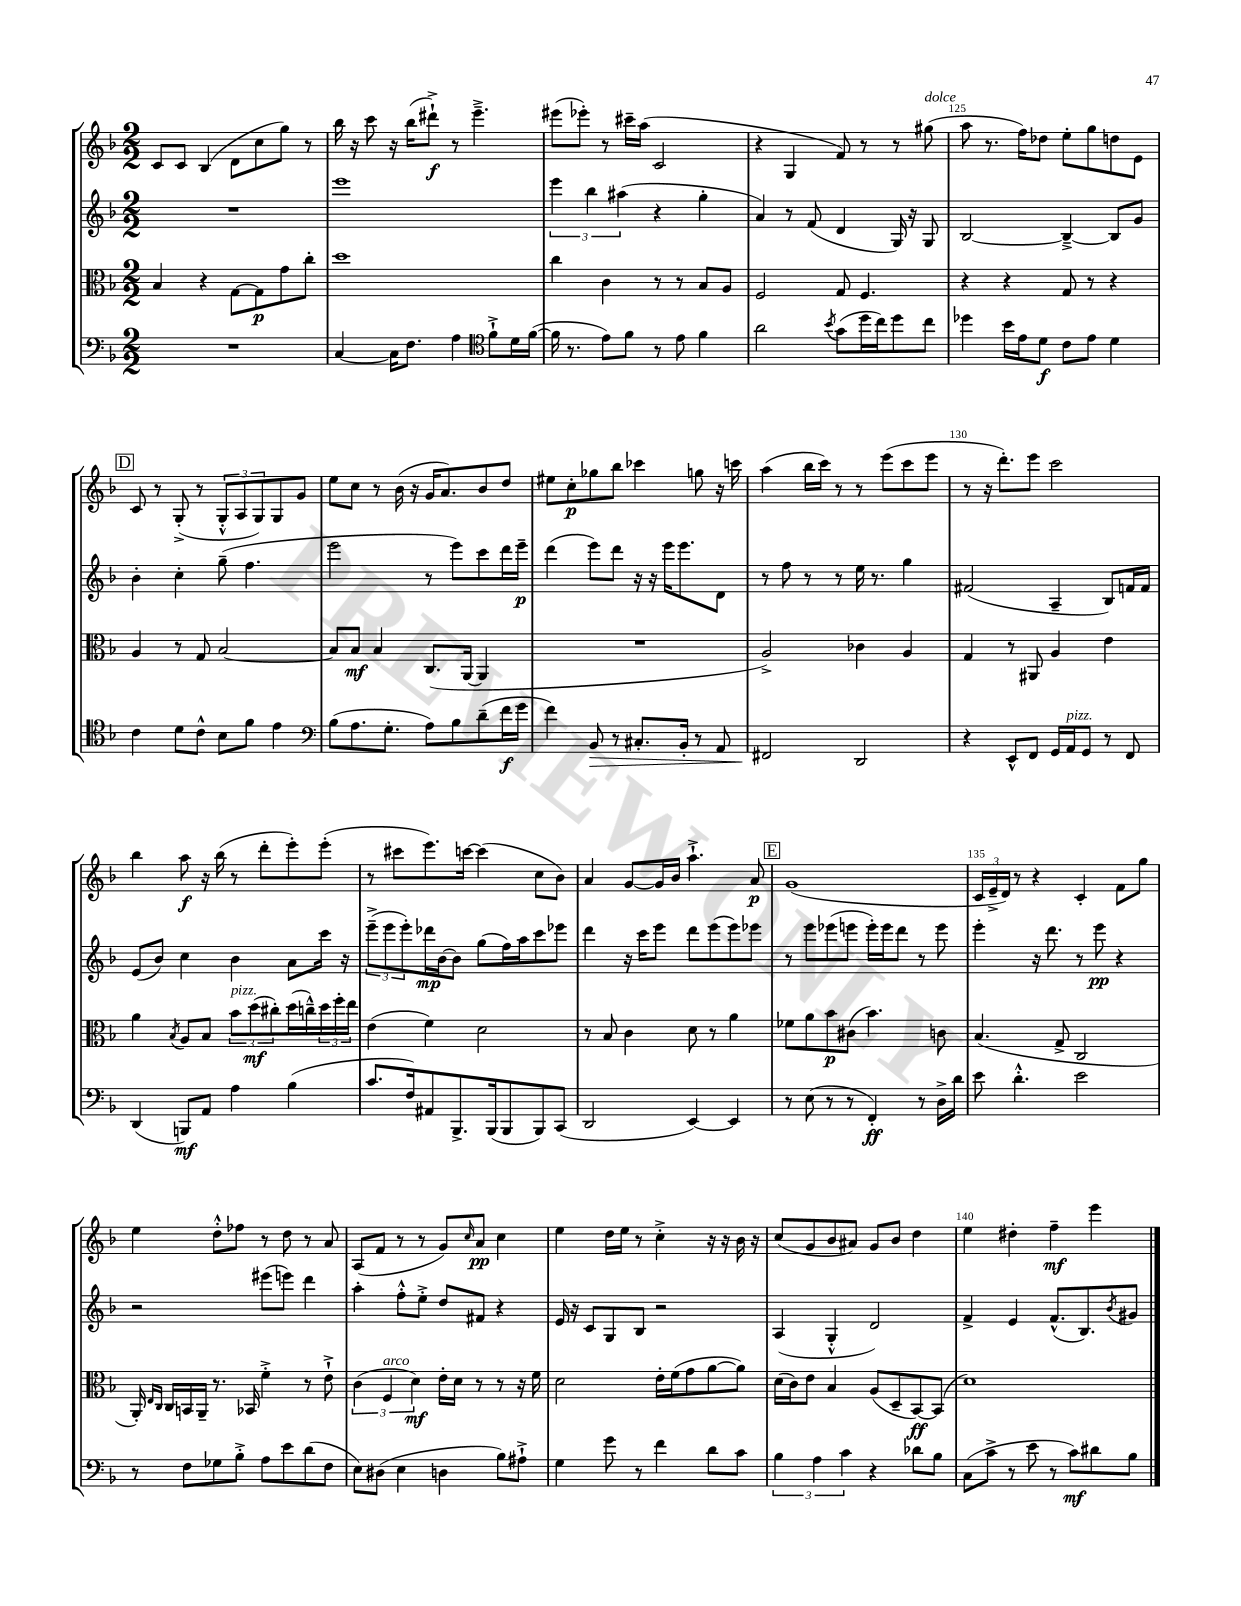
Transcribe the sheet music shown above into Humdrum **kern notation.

**kern	**dynam	**kern	**dynam	**kern	**dynam	**kern	**dynam
*part4	*part4	*part3	*part3	*part2	*part2	*part1	*part1
*staff4	*staff4	*staff3	*staff3	*staff2	*staff2	*staff1	*staff1
*clefF4	*	*clefC3	*	*clefG2	*	*clefG2	*
*k[b-]	*	*k[b-]	*	*k[b-]	*	*k[b-]	*
*M2/2	*	*M2/2	*	*M2/2	*	*M2/2	*
=121	=121	=121	=121	=121	=121	=121	=121
1r	.	4B-/	.	1r	.	8c/L	.
.	.	.	.	.	.	8c/J	.
.	.	4r	.	.	.	(4B-/	.
.	.	[8G\L	.	.	.	8d\L	.
.	.	8G\]	p	.	.	8cc\	.
.	.	8g\	.	.	.	8gg\J)	.
.	.	8cc'\J	.	.	.	8r	.
=122	=122	=122	=122	=122	=122	=122	=122
[4C/	.	1dd	.	1eee	.	16bb-\	.
.	.	.	.	.	.	16r	.
.	.	.	.	.	.	8ccc\	.
16C\KL]	.	.	.	.	.	16r	.
8.F\J	.	.	.	.	.	(16bb-\KL	.
.	.	.	.	.	.	8ddd#X`^\J)	f
4A\	.	.	.	.	.	8r	.
.	.	.	.	.	.	4.eee~^\	.
*clefC4	*	*	*	*	*	*	*
8f`^\L	.	.	.	.	.	.	.
16d\L	.	.	.	.	.	.	.
([16f\JJ	.	.	.	.	.	.	.
=123	=123	=123	=123	=123	=123	=123	=123
16f\]	.	4cc\	.	6eee\	.	(8eee#X\L	.
8.r	.	.	.	.	.	.	.
.	.	.	.	.	.	8eee-X'\J)	.
.	.	.	.	6bb-\	.	.	.
8e\L)	.	4c\	.	.	.	8r	.
.	.	.	.	(6aa#X\	.	.	.
8f\J	.	.	.	.	.	16ccc#X~\LL	.
.	.	.	.	.	.	(16aa\JJ	.
8r	.	8r	.	4r	.	2c/	.
8e\	.	8r	.	.	.	.	.
4f\	.	8B-/L	.	4gg'\	.	.	.
.	.	8A/J	.	.	.	.	.
=124	=124	=124	=124	=124	=124	=124	=124
2a\	.	2F/	.	4a/)	.	4r	.
.	.	.	.	8r	.	4G/	.
.	.	.	.	(8f/	.	.	.
8qb-/	.	.	.	.	.	.	.
(8g\L	.	8G/	.	4d/	.	8f/)	.
16dd\L	.	4.F/	.	.	.	8r	.
16cc\J)	.	.	.	.	.	.	.
8dd\	.	.	.	16G/)	.	8r	.
.	.	.	.	16r	.	.	.
!	!	!	!	!	!	!LO:TX:a:i:t=dolce	!
8cc\J	.	.	.	8G/	.	(8gg#X\	.
=125	=125	=125	=125	=125	=125	=125	=125
4dd-X\	.	4r	.	[2B-/	.	8aa\	.
.	.	.	.	.	.	8.r	.
16b-\LL	.	4r	.	.	.	.	.
16e\J	.	.	.	.	.	16ff\KL)	.
8d\J	f	.	.	.	.	8dd-X\J	.
8c\L	.	8G/	.	4B-~^/_	.	8ee'\L	.
8e\J	.	8r	.	.	.	8gg\	.
4d\	.	4r	.	8B-/L]	.	8ddn\	.
.	.	.	.	8g/J	.	8e\J	.
!!LO:LB:g=z
!!LO:REH:place=s1:t=D
=126	=126	=126	=126	=126	=126	=126	=126
4c\	.	4A/	.	4b-'\	.	8c/	.
.	.	.	.	.	.	8r	.
8d\L	.	8r	.	4cc'\	.	(8G'^/	.
8c^^\J	.	8G/	.	.	.	8r	.
8B-\L	.	[2B-/	.	(8gg~\	.	12G'^^/L	.
.	.	.	.	.	.	12A/	.
8f\J	.	.	.	4.ff\	.	.	.
.	.	.	.	.	.	12G/)	.
4e\	.	.	.	.	.	8G/	.
.	.	.	.	.	.	8g/J	.
=127	=127	=127	=127	=127	=127	=127	=127
*clefF4	*	*	*	*	*	*	*
(8B-\L	.	8B-/L]	.	2eee\	.	8ee\L	.
8.A\	.	8B-/J	mf	.	.	8cc\J	.
.	.	4B-/	.	.	.	8r	.
8.G'\J	.	.	.	.	.	.	.
.	.	.	.	.	.	(16b-\	.
.	.	.	.	.	.	16r	.
8A\L)	.	(8.C/L	.	8r	.	16g/KL	.
.	.	.	.	.	.	8.a/)	.
8B-\	.	.	.	8eee\L)	.	.	.
.	.	[16AA/Jk	.	.	.	.	.
(8d~\	.	4AA/]	.	8ccc\	.	8b-/	.
16f\L	f	.	.	16ddd\L	.	8dd/J	.
16g\JJ	.	.	.	16eee~\JJ	p	.	.
=128	=128	=128	=128	=128	=128	=128	=128
4f\)	.	1r	.	(4ddd\	.	8ee#X\L	.
.	.	.	.	.	.	8cc'\	p
!	!LO:HP:b	!	!	!	!	!	!
8BB-/	>	.	.	8eee\L)	.	8gg-X\	.
8r	.	.	.	8ddd\J	.	8bb-\J	.
8.C#X'/L	.	.	.	16r	.	4ccc-X\	.
.	.	.	.	16r	.	.	.
.	.	.	.	16eee\KL	.	.	.
16BB-'/Jk	.	.	.	8.eee\	.	.	.
8r	.	.	.	.	.	8ggn\	.
8AA/	.	.	.	8d\J	.	16r	.
.	.	.	.	.	.	16cccn\	.
=129	=129	=129	=129	=129	=129	=129	=129
2FF#X/	.	2A^/)	.	8r	.	(4aa\	.
.	.	.	.	8ff\	.	.	.
.	.	.	.	8r	.	16bb-\LL	.
.	.	.	.	.	.	16ccc\JJ)	.
.	.	.	.	8r	.	8r	.
2DD/	]	4c-X\	.	16ee\	.	8r	.
.	.	.	.	8.r	.	.	.
.	.	.	.	.	.	(8eee\L	.
.	.	4A/	.	4gg\	.	8ccc\	.
.	.	.	.	.	.	8eee\J	.
=130	=130	=130	=130	=130	=130	=130	=130
4r	.	4G/	.	(2f#X/	.	8r	.
.	.	.	.	.	.	16r	.
.	.	.	.	.	.	8.ddd'\L)	.
8EE^^/L	.	8r	.	.	.	.	.
8FF/J	.	8AA#X/	.	.	.	8eee\J	.
16GG/LL	.	4A/	.	4A~/	.	2ccc\	.
!LO:TX:a:i:t=pizz.	!	!	!	!	!	!	!
16AA/J	.	.	.	.	.	.	.
8GG/J	.	.	.	.	.	.	.
8r	.	4e\	.	8B-/L)	.	.	.
8FF/	.	.	.	16fn/L	.	.	.
.	.	.	.	16f/JJ	.	.	.
!!LO:LB:g=z
=131	=131	=131	=131	=131	=131	=131	=131
(4DD/	.	4a\	.	(8e/L	.	4bb-\	.
.	.	.	.	8b-/J)	.	.	.
.	.	8qB-/	.	.	.	.	.
8BBBn/L)	mf	8A/L	.	4cc\	.	8aa\	f
8AA/J	.	8B-/J	.	.	.	16r	.
.	.	.	.	.	.	(16bb-\	.
!	!	!LO:TX:a:i:t=pizz.	!	!	!	!	!
4A\	.	12b-\L	.	4b-\	.	8r	.
.	.	(12dd\	mf	.	.	.	.
.	.	.	.	.	.	8ddd'\L	.
.	.	12cc#X'\)	.	.	.	.	.
(4B-\	.	(16dd\L	.	8a\L	.	8eee'\)	.
.	.	16ccn~^^\)	.	.	.	.	.
.	.	24dd\	.	16ccc\Jk	.	(8eee'\J	.
.	.	24ff'\	.	.	.	.	.
.	.	.	.	16r	.	.	.
.	.	24ee\JJ	.	.	.	.	.
=132	=132	=132	=132	=132	=132	=132	=132
8.c/L	.	(4e\	.	(12eee~^\L	.	8r	.
.	.	.	.	12eee\	.	.	.
.	.	.	.	.	.	8ccc#X\L	.
.	.	.	.	12eee'\)	.	.	.
16F/k)	.	.	.	.	.	.	.
8AA#X/	.	4f\)	.	16ddd-X\L	mp	8.eee\)	.
.	.	.	.	[16b-\J	.	.	.
8.BBB-^/	.	.	.	8b-\J]	.	.	.
.	.	.	.	.	.	[16cccn\Jk	.
.	.	2d\	.	(8gg\L	.	(4ccc\]	.
(16BBB-/k	.	.	.	.	.	.	.
8BBB-/	.	.	.	16ff\L)	.	.	.
.	.	.	.	16aa\J	.	.	.
8BBB-/)	.	.	.	8ccc\	.	8cc\L	.
(8CC/J	.	.	.	8eee-X\J	.	8b-\J)	.
=133	=133	=133	=133	=133	=133	=133	=133
2DD/	.	8r	.	4ddd\	.	4a/	.
.	.	8B-/	.	.	.	.	.
.	.	4c\	.	16r	.	[8g/L	.
.	.	.	.	16ccc\KL	.	.	.
.	.	.	.	8eee\J	.	16g/L]	.
.	.	.	.	.	.	16b-/JJ	.
[4EE/)	.	8d\	.	8ddd\L	.	4.aa`^\	.
.	.	8r	.	(8eee\	.	.	.
4EE/]	.	4a\	.	8eee\)	.	.	.
.	.	.	.	8eee-X\J	.	8a/	p
!!LO:REH:place=s1:t=E
=134	=134	=134	=134	=134	=134	=134	=134
8r	.	8f-X\L	.	8r	.	(1g	.
(8E\	.	8a\	.	8eee\L	.	.	.
8r	.	8b-\	p	(8eee-X\	.	.	.
8r	.	(8c#X\J	.	8eeen\J	.	.	.
4FF'/)	ff	4.b-\)	.	16eee'\LL)	.	.	.
.	.	.	.	16eee\J	.	.	.
.	.	.	.	8ddd\J	.	.	.
8r	.	.	.	8r	.	.	.
16D^\LL	.	8cn\	.	8eee\	.	.	.
16d\JJ	.	.	.	.	.	.	.
=135	=135	=135	=135	=135	=135	=135	=135
8e\	.	(4.B-/	.	4eee'\	.	24c/LL	.
.	.	.	.	.	.	24e~^/	.
.	.	.	.	.	.	24d/JJ)	.
4.d'^^\	.	.	.	.	.	8r	.
.	.	.	.	16r	.	4r	.
.	.	.	.	8.ddd\	.	.	.
.	.	8G^/	.	.	.	.	.
2e\	.	2C/	.	8r	.	4c'/	.
.	.	.	.	8eee\	pp	.	.
.	.	.	.	4r	.	8f\L	.
.	.	.	.	.	.	8gg\J	.
!!LO:LB:g=z
=136	=136	=136	=136	=136	=136	=136	=136
8r	.	16AA'/)	.	2r	.	4ee\	.
.	.	16qqE/LL	.	.	.	.	.
.	.	16qqC/JJ	.	.	.	.	.
.	.	16C/LL	.	.	.	.	.
8F\L	.	16BBn/	.	.	.	.	.
.	.	16AA~/JJ	.	.	.	.	.
8G-X\	.	8.r	.	.	.	8dd'^^\L	.
8B-'^\J	.	.	.	.	.	8ff-X\J	.
.	.	16BB-X/	.	.	.	.	.
8A\L	.	4f'^\	.	(8eee#X\L	.	8r	.
8e\	.	.	.	8eeen\J)	.	8dd\	.
(8d\	.	8r	.	4ddd\	.	8r	.
8F\J	.	8e`^\	.	.	.	8a/	.
=137	=137	=137	=137	=137	=137	=137	=137
8E\L)	.	(6c\	.	4aa'\	.	(8A/L	.
(8D#X\J	.	.	.	.	.	8f/J	.
!	!	!LO:TX:a:i:t=arco	!	!	!	!	!
.	.	6F/	.	.	.	.	.
4E\	.	.	.	8ff'^^\L	.	8r	.
.	.	6d\)	mf	.	.	.	.
.	.	.	.	8ee'^\J	.	8r	.
4Dn\	.	16e'\LL	.	8dd/L	.	8g/L)	.
.	.	16d\JJ	.	.	.	.	.
.	.	.	.	.	.	16qqcc/	.
.	.	8r	.	8f#X/J	.	8a/J	pp
8B-\L)	.	8r	.	4r	.	4cc\	.
8A#X`^\J	.	16r	.	.	.	.	.
.	.	16f\	.	.	.	.	.
=138	=138	=138	=138	=138	=138	=138	=138
4G\	.	2d\	.	16e/	.	4ee\	.
.	.	.	.	16r	.	.	.
.	.	.	.	8c/L	.	.	.
8g\	.	.	.	8G/	.	16dd\LL	.
.	.	.	.	.	.	16ee\JJ	.
8r	.	.	.	8B-/J	.	8r	.
4f\	.	16e'\LL	.	2r	.	4cc'^\	.
.	.	(16f\J	.	.	.	.	.
.	.	8g\	.	.	.	.	.
8d\L	.	[8a\	.	.	.	16r	.
.	.	.	.	.	.	16r	.
8c\J	.	8a\J])	.	.	.	16b-\	.
.	.	.	.	.	.	16r	.
=139	=139	=139	=139	=139	=139	=139	=139
6B-\	.	(16d\LL	.	(4A/	.	(8cc/L	.
.	.	16c\J)	.	.	.	.	.
.	.	8e\J	.	.	.	8g/	.
6A\	.	.	.	.	.	.	.
.	.	4B-/	.	4G'^^/	.	8b-/	.
6c\	.	.	.	.	.	.	.
.	.	.	.	.	.	8a#X/J)	.
4r	.	(8A/L	.	2d/)	.	8g/L	.
.	.	8D~/	.	.	.	8b-/J	.
8d-X\L	.	[8BB-/)	ff	.	.	4dd\	.
8B-\J	.	(8BB-/J]	.	.	.	.	.
=140	=140	=140	=140	=140	=140	=140	=140
(8C\L	.	1d)	.	4f^/	.	4ee\	.
8c^\J	.	.	.	.	.	.	.
8r	.	.	.	4e/	.	4dd#X'\	.
8e\	.	.	.	.	.	.	.
8r	.	.	.	(8.f^^/L	.	4ff~\	mf
8c\L)	mf	.	.	.	.	.	.
.	.	.	.	8.B-/)	.	.	.
8d#X\	.	.	.	.	.	4eee\	.
.	.	.	.	8qb-/	.	.	.
8B-\J	.	.	.	8g#X/J	.	.	.
==	==	==	==	==	==	==	==
*-	*-	*-	*-	*-	*-	*-	*-
